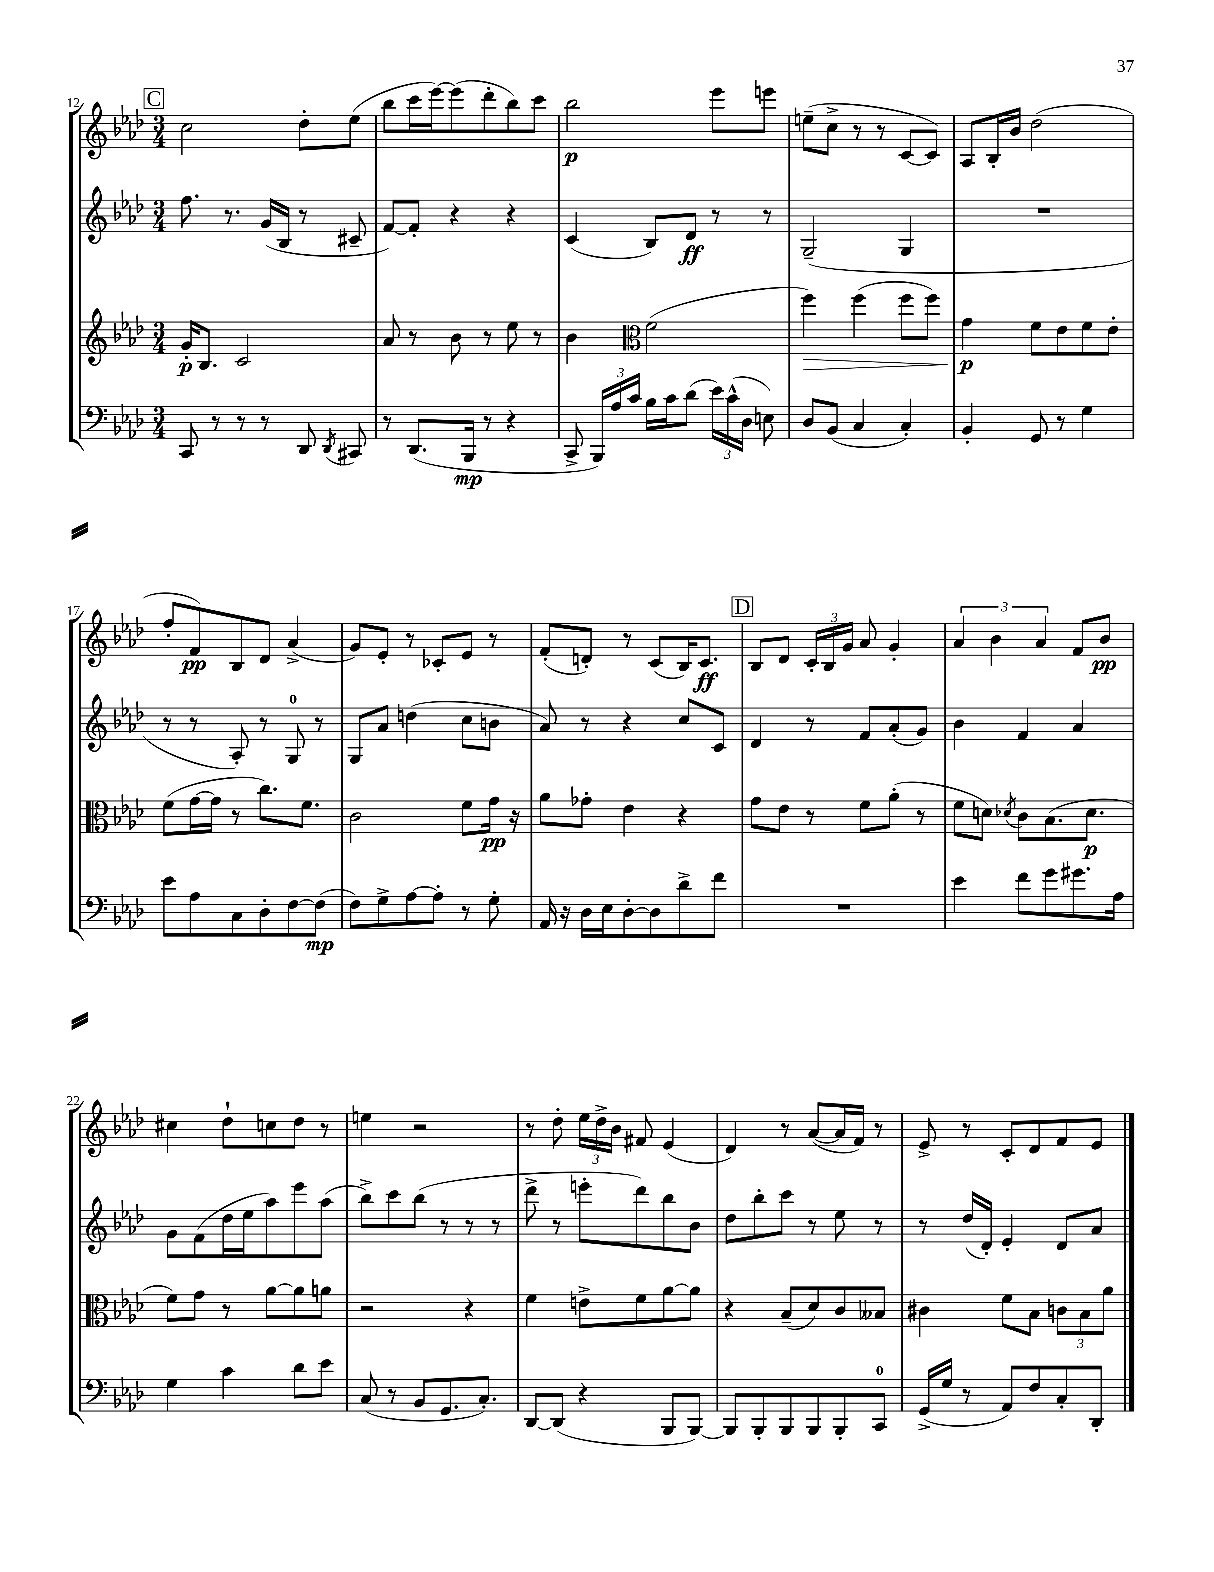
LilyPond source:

<<
\new StaffGroup <<
\new Staff = "s0" {
    \clef treble \key aes \major \numericTimeSignature \time 3/4
    \autoBeamOff \mark \markup { \box "C" } c''2 des''8[-. ees''8]( |
    bes''8[ c'''16 ees'''16~) ees'''8( des'''8-. bes''8) c'''8] |
    bes''2\p ees'''8[ e'''8] |
    e''8[--( c''8]-> r8 r8 c'8[~ c'8]) |
    aes8[ bes16-. bes'16] des''2( |
    f''8[-. f'8\pp) bes8 des'8] aes'4->( |
    g'8[) ees'8]-. r8 ces'8[-. ees'8] r8 |
    f'8[-.( d'8]-.) r8 c'8[( bes16) c'8.]\ff |
    \mark \markup { \box "D" } bes8[ des'8] \tuplet 3/2 { c'16[-. bes16 g'16] } aes'8 g'4-. |
    \tuplet 3/2 { aes'4 bes'4 aes'4 } f'8[ bes'8]\pp |
    cis''4 des''8[-! c''8 des''8] r8 |
    e''4 r2 |
    r8 des''8-. \tuplet 3/2 { ees''16[ des''16-> bes'16] } fis'8 ees'4( |
    des'4) r8 aes'8[~( aes'16 f'16]) r8 |
    ees'8-> r8 c'8[-. des'8 f'8 ees'8] \bar "|." |
}
\new Staff = "s1" {
    \clef treble \key aes \major \numericTimeSignature \time 3/4
    \autoBeamOff \mark \markup { \box "C" } f''8. r8. g'16[( bes16] r8 cis'8-- |
    f'8[~) f'8]-. r4 r4 |
    c'4( bes8[) des'8]\ff r8 r8 |
    g2--( g4 |
    R2. |
    r8 r8 aes8-.) r8 g8-0 r8 |
    g8[ aes'8] d''4( c''8[ b'8] |
    aes'8) r8 r4 c''8[ c'8] |
    \mark \markup { \box "D" } des'4 r8 f'8[ aes'8-.( g'8]) |
    bes'4 f'4 aes'4 |
    g'8[ f'8( des''16 ees''16 aes''8) ees'''8 aes''8]( |
    bes''8[->) c'''8 bes''8]( r8 r8 r8 |
    des'''8-> r8 e'''8[-. des'''8) bes''8 bes'8] |
    des''8[ bes''8-. c'''8] r8 ees''8 r8 |
    r8 des''16[( des'16]-.) ees'4-. des'8[ aes'8] \bar "|." |
}
\new Staff = "s2" {
    \clef treble \key aes \major \numericTimeSignature \time 3/4
    \autoBeamOff \mark \markup { \box "C" } g'16[-.\p bes8.] c'2 |
    aes'8 r8 bes'8 r8 ees''8 r8 |
    bes'4 \clef alto f'2( |
    f''4\>) f''4( f''8[ f''8]) |
    g'4\p\! f'8[ ees'8 f'8 ees'8]-. |
    f'8[( g'16~ g'16] r8 c''8.[) f'8.] |
    c'2 f'8[ g'16]\pp r16 |
    aes'8[ ges'8]-. ees'4 r4 |
    \mark \markup { \box "D" } g'8[ ees'8] r8 f'8[ aes'8]-.( r8 |
    f'8[ d'8]) \acciaccatura { des'8 } c'8[ bes8.( des'8.]\p |
    f'8[) g'8] r8 aes'8[~ aes'8 a'8] |
    r2 r4 |
    f'4 e'8[-> f'8 aes'8~ aes'8] |
    r4 bes8[--( des'8) c'8 beses8] |
    cis'4 f'8[ bes8] \tuplet 3/2 { c'8[ bes8 aes'8] } \bar "|." |
}
\new Staff = "s3" {
    \clef bass \key aes \major \numericTimeSignature \time 3/4
    \autoBeamOff \mark \markup { \box "C" } c,8 r8 r8 r8 des,8 \acciaccatura { des,8 } cis,8 |
    r8 des,8.[( bes,,16]\mp r8 r4 |
    c,8-> \tuplet 3/2 { bes,,16[) aes16 c'16] } bes16[ c'16 des'8]( \tuplet 3/2 { ees'16[) c'16-^( des16] } e8) |
    des8[ bes,8]( c4 c4-.) |
    bes,4-. g,8 r8 g4 |
    ees'8[ aes8 c8 des8-. f8~ f8]\mp( |
    f8[) g8-> aes8~ aes8]-. r8 g8-. |
    aes,16 r16 des16[ ees16 des8~-. des8 des'8-> f'8] |
    \mark \markup { \box "D" } R2. |
    ees'4 f'8[ g'8 gis'8. aes16] |
    g4 c'4 des'8[ ees'8] |
    c8( r8 bes,8[ g,8. c8.]-.) |
    des,8[~ des,8]( r4 bes,,8[ bes,,8]~) |
    bes,,8[ bes,,8-. bes,,8 bes,,8 bes,,8-. c,8]-0 |
    g,16[->( g16] r8 aes,8[) f8 c8-. des,8]-. \bar "|." |
}
>>
>>
\layout { \context { \Score currentBarNumber = #12 } }
